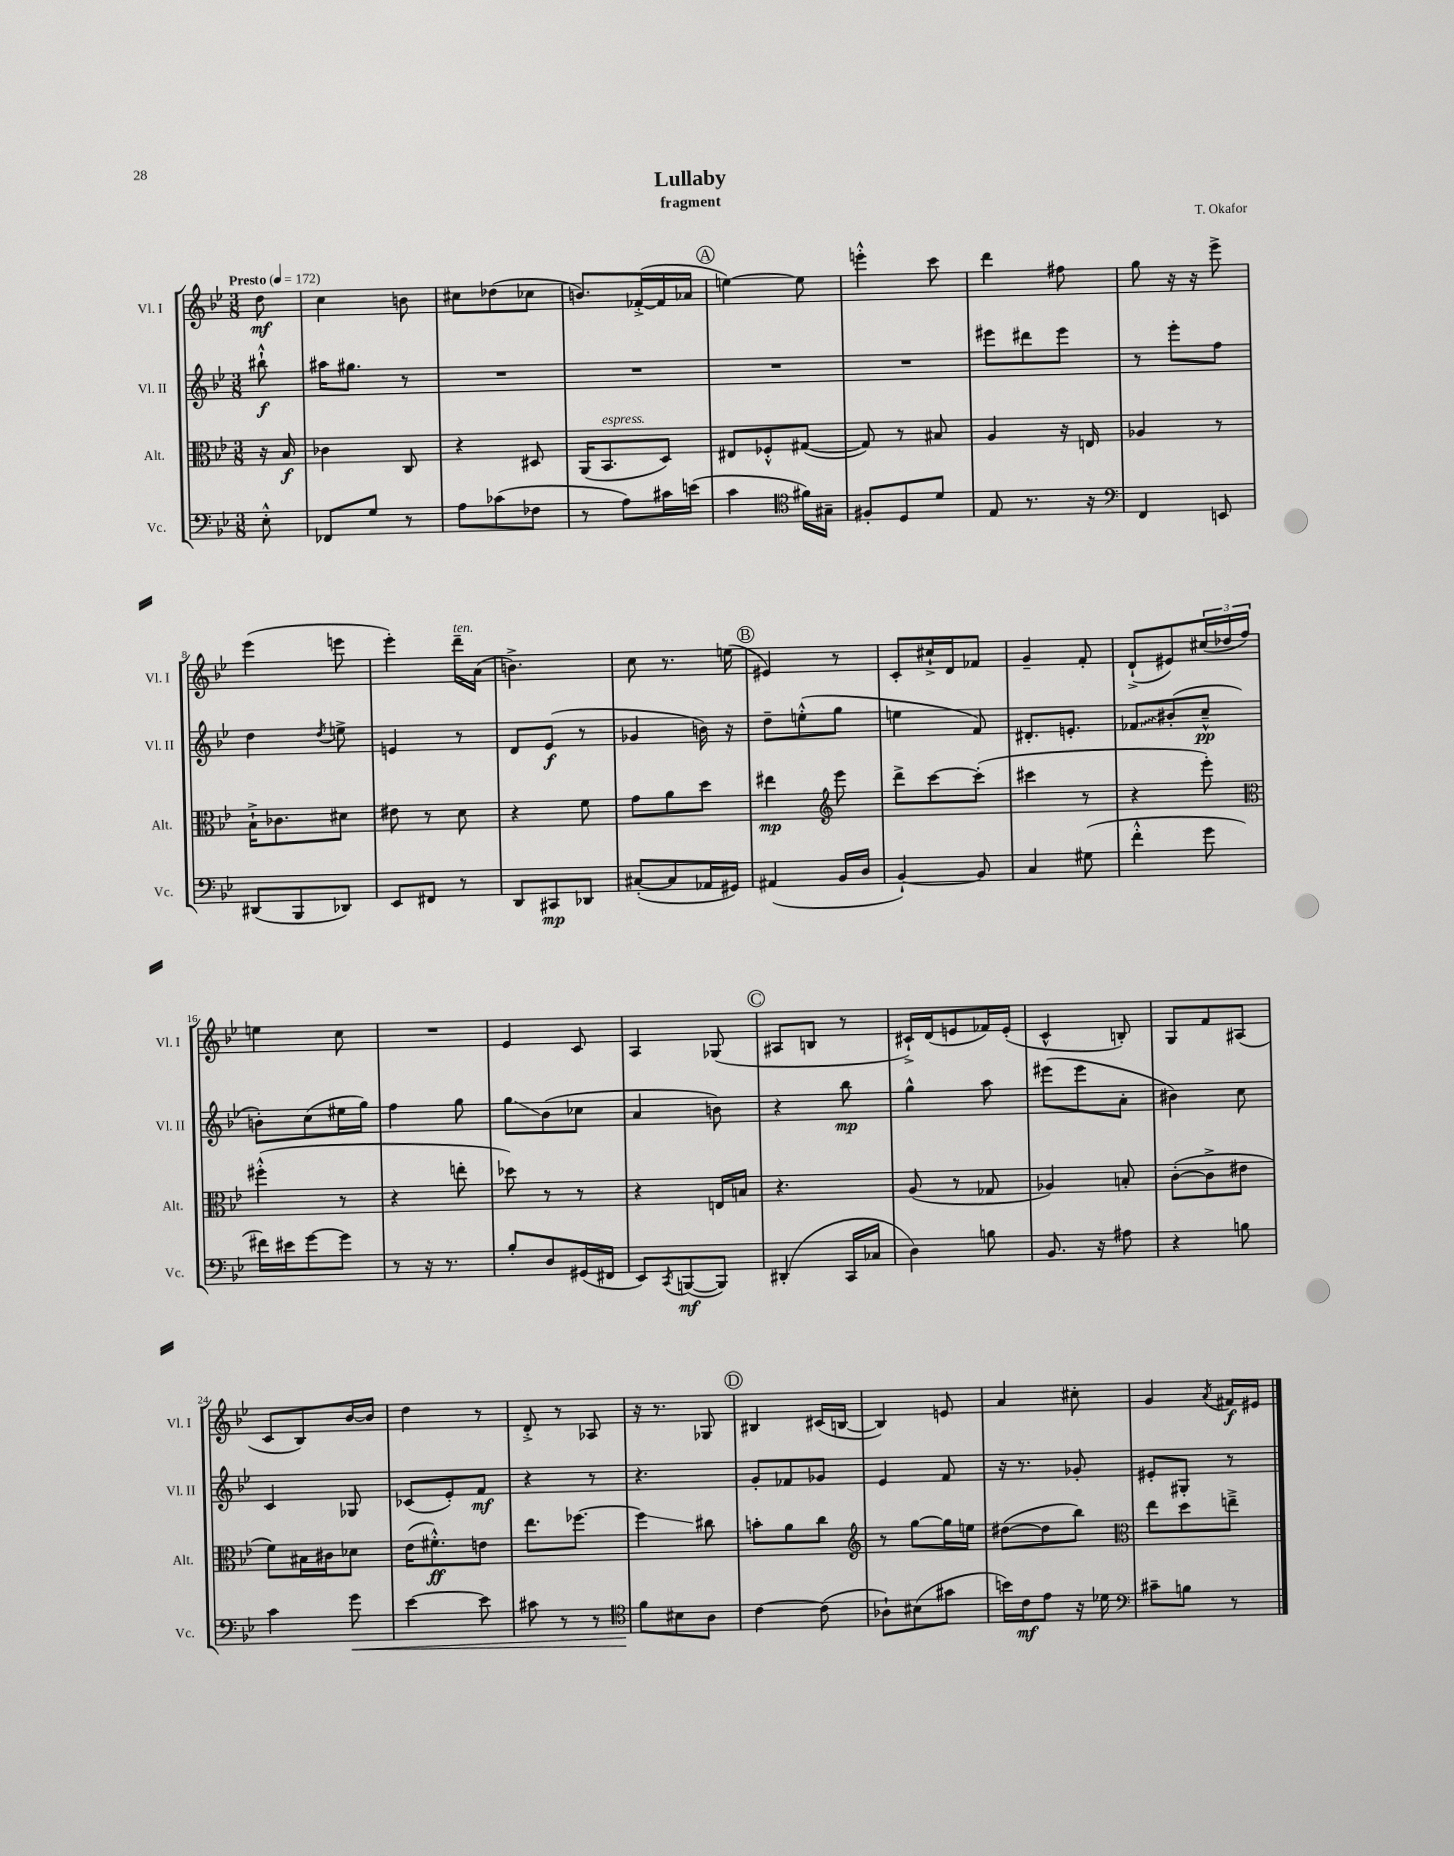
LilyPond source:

\header { title = "Lullaby" composer = "T. Okafor" subtitle = "fragment" }
<<
\new StaffGroup <<
\new Staff = "s0" \with { instrumentName = "Vl. I" shortInstrumentName = "Vl. I" } {
    \clef treble \key bes \major \numericTimeSignature \time 3/8 \partial 8 \tempo "Presto" 4 = 172
    d''8\mf |
    c''4 b'8 |
    cis''8 des''8( ces''8 |
    b'8.) fes'16~-.->( fes'16 aes'16 |
    \mark \markup { \circle "A" } e''4~) e''8 |
    e'''4-.-^ c'''8 |
    d'''4 fis''8 |
    g''8 r16 r16 ees'''8-> |
    ees'''4( e'''8 |
    ees'''4-.) d'''16--^\markup { \italic "ten." } a'16( |
    b'4.->) |
    c''8 r8. e''16( |
    \mark \markup { \circle "B" } eis'4) r8 |
    c'8-. cis''16-!-> d'16 fes'8 |
    g'4-- f'8-. |
    d'8-!->( eis'8) \tuplet 3/2 { cis''16( des''16 f''16) } |
    e''4 c''8 |
    R4. |
    ees'4 c'8 |
    a4 ges8( |
    \mark \markup { \circle "C" } ais8 b8 r8 |
    cis'16-!->) d'16( e'8 fes'16) e'16-.( |
    c'4-^ b8-.) |
    g8 f'8 ais8( |
    c'8 bes8) bes'16~ bes'16 |
    d''4 r8 |
    d'8-.-> r8 aes8 |
    r16 r8. ges8 |
    \mark \markup { \circle "D" } bis4 cis'16( b16~ |
    b4) e'8 |
    a'4 cis''8-. |
    g'4 \acciaccatura { a'8 } fis'16\f eis'16 \bar "|." |
}
\new Staff = "s1" \with { instrumentName = "Vl. II" shortInstrumentName = "Vl. II" } {
    \clef treble \key bes \major \numericTimeSignature \time 3/8 \partial 8
    bis''8-!-^\f |
    ais''16 gis''8. r8 |
    R4. |
    R4. |
    \mark \markup { \circle "A" } R4. |
    R4. |
    eis'''8 dis'''8 eis'''8 |
    r8 ees'''8-. f''8 |
    d''4 \acciaccatura { d''8 } e''8-> |
    e'4 r8 |
    d'8 ees'8\f( r8 |
    ges'4 b'16) r16 |
    \mark \markup { \circle "B" } d''8-- e''8-.-^( g''8 |
    e''4 f'8) |
    dis'8.-. e'8.-. |
    \once \override Glissando.style = #'zigzag fes'8\glissando bis'8-.( c''8---^\pp |
    b'8-.) c''8( eis''16 g''16) |
    f''4 g''8 |
    g''8\glissando bes'8( ces''8 |
    a'4 b'8) |
    \mark \markup { \circle "C" } r4 bes''8\mp |
    g''4-^ a''8 |
    eis'''8( eis'''8 a'8-. |
    bis'4) c''8 |
    c'4 ges8 |
    ces'8( ees'8-.) f'8\mf |
    r4 r8 |
    r4. |
    \mark \markup { \circle "D" } g'8-. fes'8 ges'8 |
    ees'4 f'8 |
    r16 r8. ges'8-. |
    eis'8-. gis8-. r8 \bar "|." |
}
\new Staff = "s2" \with { instrumentName = "Alt." shortInstrumentName = "Alt." } {
    \clef alto \key bes \major \numericTimeSignature \time 3/8 \partial 8
    r16 bes16\f |
    ces'4 c8 |
    r4 dis8 |
    a,16( bes,8.^\markup { \italic "espress." } d8) |
    \mark \markup { \circle "A" } eis8 fes8-.-^ gis8~( |
    gis8) r8 bis8 |
    a4 r16 e16 |
    aes4 r8 |
    bes16-!-> ces'8. dis'8 |
    eis'8 r8 d'8 |
    r4 f'8 |
    g'8 a'8 d''8 |
    \mark \markup { \circle "B" } eis''4\mp \clef treble ees'''8 |
    d'''8-> c'''8~ c'''8-.( |
    cis'''4 r8 |
    r4 ees'''8-.) |
    \clef alto fis''4-.-^( r8 |
    r4 e''8-. |
    des''8) r8 r8 |
    r4 e16 b16 |
    \mark \markup { \circle "C" } r4. |
    a8( r8 ges8 |
    aes4) b8-. |
    c'8~-.( c'8-> eis'8 |
    f'8) bis16 cis'16 des'8 |
    ees'16( fis'8.-.-^\ff) e'8 |
    ees''8. fes''8.~ |
    fes''4\glissando cis''8 |
    \mark \markup { \circle "D" } b'8-. a'8 c''8 |
    \clef treble r8 g''8~ g''16 e''16 |
    dis''8~( dis''8 bes''8) |
    \clef alto ees''8 d''8 e''8---> \bar "|." |
}
\new Staff = "s3" \with { instrumentName = "Vc." shortInstrumentName = "Vc." } {
    \clef bass \key bes \major \numericTimeSignature \time 3/8 \partial 8
    ees8-.-^ |
    fes,8 g8 r8 |
    a8 ces'8( fes8 |
    r8 a8) cis'16 e'16( |
    \mark \markup { \circle "A" } c'4 \clef tenor fis'16) gis16-- |
    fis8-. d8 d'8 |
    ees8 r8. r16 |
    \clef bass f,4 e,8 |
    dis,8( bes,,8 des,8) |
    ees,8 fis,8 r8 |
    d,8 cis,8\mp des,8 |
    cis8~-.( cis8 aes,16 gis,16) |
    \mark \markup { \circle "B" } ais,4( bes,16 d16 |
    bes,4~-!) bes,8 |
    c4 gis8( |
    f'4-.-^ g'8 |
    fis'16) eis'16 g'8~ g'8 |
    r8 r16 r8. |
    bes8-. d8 gis,16( fis,16 |
    ees,8) \acciaccatura { c,8 } b,,8~\mf( b,,8) |
    \mark \markup { \circle "C" } dis,4-.( c,16 ces16 |
    d4) b8 |
    bes,8. r16 ais8 |
    r4 b8 |
    c'4 g'8\< |
    ees'4~ ees'8 |
    cis'8 r8 r8 |
    \clef tenor f'8\! bis8 a8 |
    \mark \markup { \circle "D" } c'4~ c'8( |
    aes8-!) bis8( gis'8 |
    b'16) c'16\mf ees'8 r16 des'16 |
    \clef bass cis'8-- b8 r8 \bar "|." |
}
>>
>>
